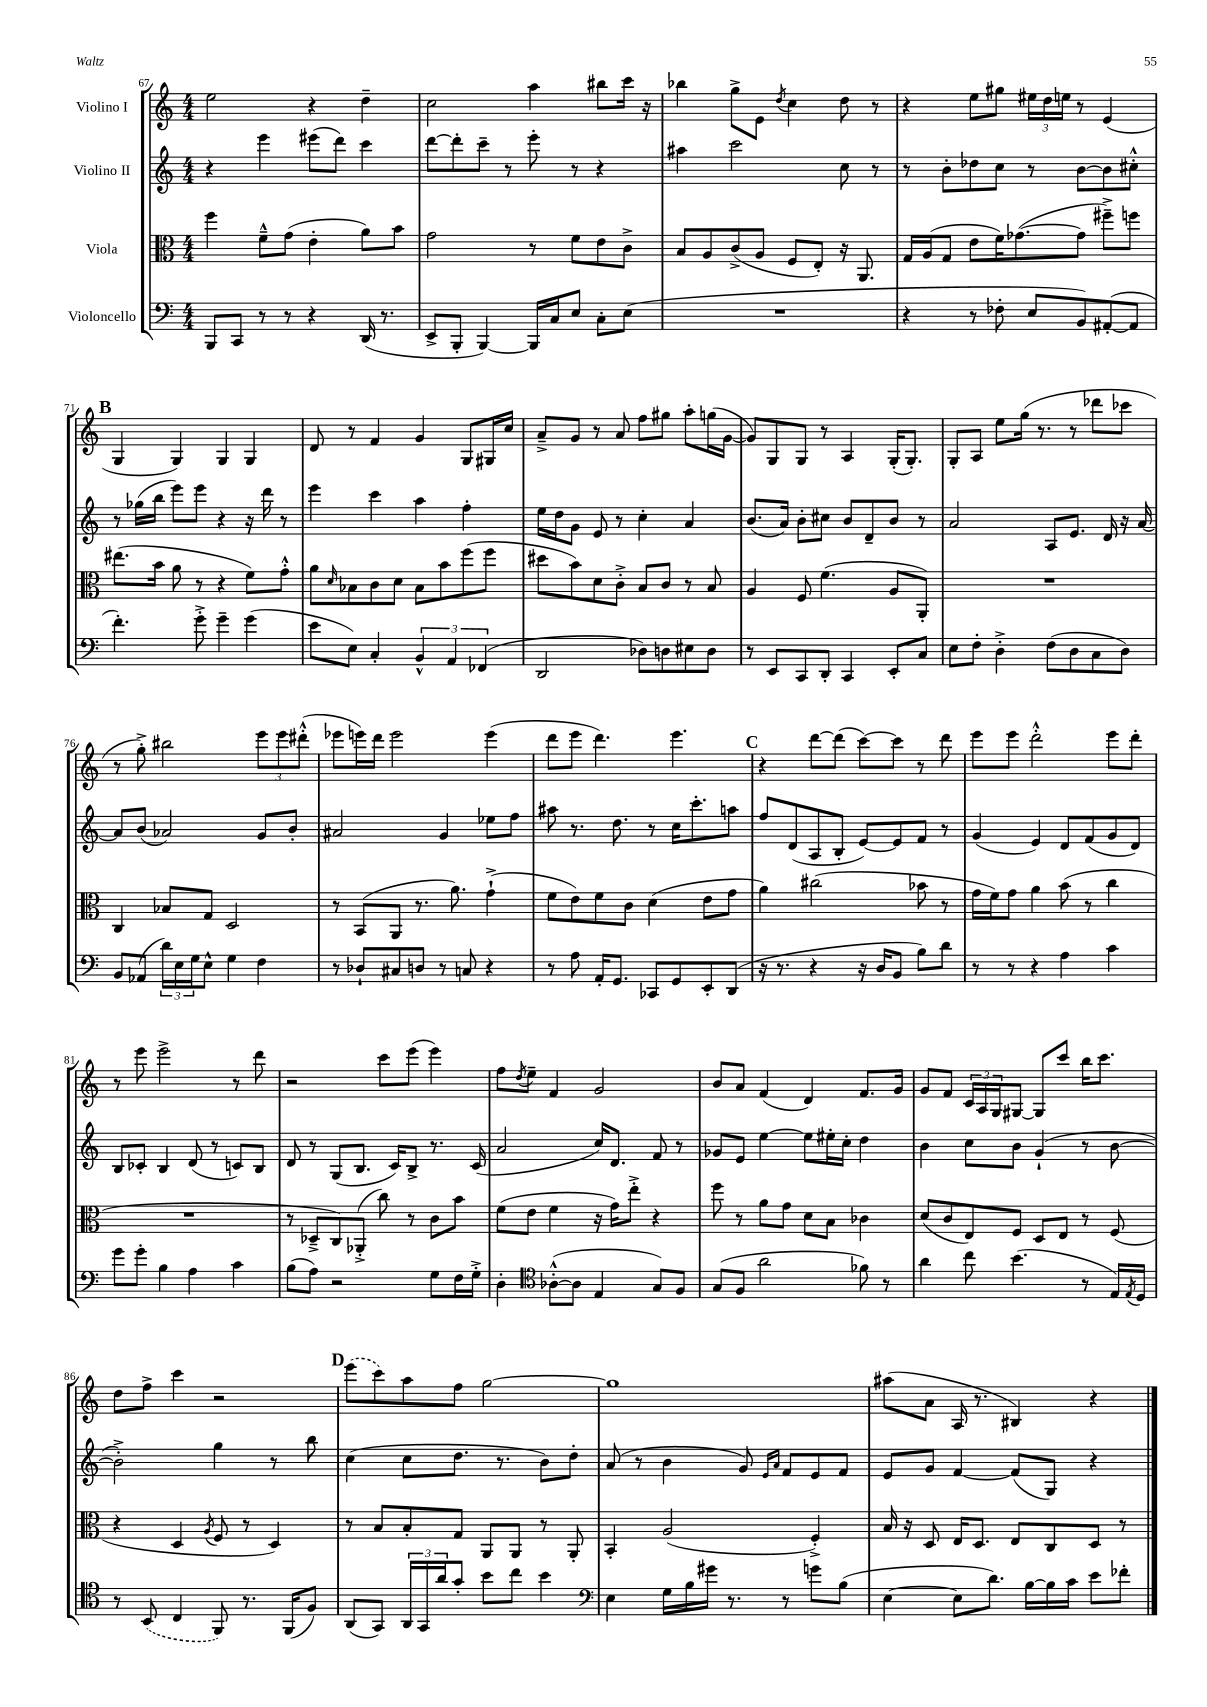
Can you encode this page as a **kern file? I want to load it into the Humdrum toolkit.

**kern	**kern	**kern	**kern
*staff4	*staff3	*staff2	*staff1
*clefF4	*clefC3	*clefG2	*clefG2
*k[]	*k[]	*k[]	*k[]
*M4/4	*M4/4	*M4/4	*M4/4
8BBB	4ff	4r	2ee
8CC	.	.	.
8r	8f~^^	4eee	.
8r	(8g	.	.
4r	4e'	(8eee#	4r
.	.	8ddd)	.
(16DD	8a)	4ccc	4dd~
8.r	.	.	.
.	8b	.	.
=	=	=	=
8EE^	2g	[8ddd	2cc
8BBB'	.	8ddd']	.
[4BBB)	.	8ccc~	.
.	.	8r	.
16BBB]	8r	8eee'	4aa
16C	.	.	.
8E	8f	8r	.
8C'	8e	4r	8bb#
(8E	8c^	.	16ccc
.	.	.	16r
=	=	=	=
1r	8B	4aa#	4bb-
.	8A	.	.
.	(8c^	2ccc	8gg^
.	8A	.	8e
.	.	.	8qdd
.	8F	.	4cc
.	8E')	.	.
.	16r	8cc	8dd
.	8.AA	.	.
.	.	8r	8r
=	=	=	=
4r	16G	8r	4r
.	(16A	.	.
.	8G	8b'	.
8r	8e	8dd-	8ee
8F-'	16f)	8cc	8gg#
.	([8.g-	.	.
8E	.	8r	24ee#
.	.	.	24dd
.	.	.	24ee
8BB)	8g-]	[8b	8r
([8AA#'	8ff#~^)	8b]	(4e
8AA#]	8ff	8cc#'^^	.
=	=	=	=
4.f')	(8.ee#	8r	4G
.	.	(16gg-	.
.	16b	16bb	.
.	8a	8eee)	4G)
8g'^	8r	8eee	.
4g~	4r	4r	4G
(4g	8f)	16r	4G
.	.	16ddd	.
.	8g'^^	8r	.
=	=	=	=
8e	8a	4eee	8d
.	16qqd	.	.
8E)	8B-	.	8r
4C'	8c	4ccc	4f
.	8d	.	.
6BB^^	8B-	4aa	4g
.	8b	.	.
6AA	.	.	.
.	(8ff	4ff'	8G
(6FF-	.	.	.
.	8ff	.	16G#
.	.	.	16cc
=	=	=	=
2DD	8dd#	16ee	8a~^
.	.	16dd	.
.	8b)	8g	8g
.	8d	8e	8r
.	8c'^	8r	8a
8D-)	8B	4cc'	8ff
8D	8c	.	8gg#
8E#	8r	4a	8aa'
8D	8B	.	(16gg
.	.	.	[16g
=	=	=	=
8r	4A	(8.b	8g])
8EE	.	.	8G
.	.	16a)	.
8CC	8F	8b'	8G
8DD'	(4.f	8cc#	8r
4CC	.	8b	4A
.	.	8d~	.
8EE'	8A	8b	(16G'
.	.	.	8.G')
8C	8AA')	8r	.
=	=	=	=
8E	1r	2a	8G'
8F'	.	.	8A
4D'^	.	.	8ee
.	.	.	(16gg
.	.	.	8.r
(8F	.	8A	.
8D	.	8.e	8r
8C	.	.	8ddd-
.	.	16d	.
8D)	.	16r	8ccc-
.	.	[16a	.
=	=	=	=
8BB	4C	8a]	8r
(8AA-	.	(8b	8gg'^)
24d)	8B-	2a-)	2bb#
24E	.	.	.
24G	.	.	.
8E^^	8G	.	.
4G	2D	.	.
4F	.	8g	12eee
.	.	.	12eee
.	.	8b'	.
.	.	.	(12ddd#'^^
=	=	=	=
8r	8r	2a#	8eee-
8D-`	(8BB	.	16eee)
.	.	.	16ddd
8C#	8AA	.	2eee
8D	8.r	.	.
8r	.	4g	.
.	8.a)	.	.
8C	.	.	.
4r	(4g`^	8ee-	(4eee
.	.	8ff	.
=	=	=	=
8r	8f	8aa#	8ddd
8A	8e)	8.r	8eee
16AA'	8f	.	4.ddd)
8.GG	.	8.dd	.
.	8c	.	.
8CC-	(4d	8r	.
8GG	.	16cc	4.eee
.	.	8.ccc'	.
8EE'	8e	.	.
(8DD	8g	8aa	.
=	=	=	=
16r	4a)	8ff	4r
8.r	.	.	.
.	.	(8d	.
4r	(2cc#	8A	[8ddd
.	.	8B'	(8ddd]
16r	.	[8e)	[8ccc)
16D	.	.	.
8BB	.	8e]	8ccc]
8B)	8b-	8f	8r
8d	8r	8r	8ddd
=	=	=	=
8r	16g	(4g	8eee
.	16f)	.	.
8r	8g	.	8eee
4r	4a	4e)	2ddd'^^
4A	(8b	8d	.
.	8r	(8f	.
4c	4cc	8g	8eee
.	.	8d)	8ddd'
=	=	=	=
8g	1r	8B	8r
8g'	.	8c-'	8eee
4B	.	4B	2eee^
4A	.	(8d	.
.	.	8r	.
4c	.	8c)	8r
.	.	8B	8ddd
=	=	=	=
(8B	8r	8d	2r
8A)	8D-~^	8r	.
2r	8C)	(8G	.
.	(8AA-'^	8.B	.
.	8cc)	.	8ccc
.	.	16c)	.
.	8r	8B^	(8eee
8G	8c	8.r	4eee)
16F	8b	.	.
16G'^	.	(16c	.
=	=	=	=
4D'	(8f	2a	8ff
.	.	.	8qdd
.	8e	.	8ee~
*clefC4	*	*	*
([8A-'^^	4f	.	4f
8A-]	.	.	.
4E	16r	16cc)	2g
.	16g)	8.d	.
.	8ee'^	.	.
8G)	4r	8f	.
8F	.	8r	.
=	=	=	=
(8G	8ff	8g-	8b
8F	8r	8e	8a
2a	8a	[4ee	(4f
.	8g	.	.
.	8d	8ee]	4d)
.	8B	16ee#'	.
.	.	16cc'	.
8f-)	4c-	4dd	8.f
8r	.	.	.
.	.	.	16g
=	=	=	=
4a	(8d	4b	8g
.	8c	.	8f
8cc	8E)	8cc	24c
.	.	.	24A
.	.	.	24G
(4.b	8F	8b	[8G#
.	8D	(4g`	8G#]
.	8E	.	8ccc
8r	8r	8r	16bb
.	.	.	8.ccc
16E)	(8F	[8b	.
8qE	.	.	.
16D	.	.	.
=	=	=	=
8r	4r	2b'^])	8dd
(8BB	.	.	8ff^
4C	4D	.	4ccc
.	8qA	.	.
8FF)	8F	4gg	2r
8.r	8r	.	.
.	4D)	8r	.
(16FF	.	.	.
8F)	.	8bb	.
=	=	=	=
(8AA	8r	(4cc	(8eee
8GG)	8B	.	8ccc)
24AA	8B'	8cc	8aa
24GG	.	.	.
24a	.	.	.
8g'	8G	8.dd	8ff
8b	8AA	.	[2gg
.	.	8.r	.
8cc	8AA	.	.
4b	8r	8b)	.
.	8AA'	8dd'	.
=	=	=	=
*clefF4	*	*	*
4E	4BB'	(8a	1gg]
.	.	8r	.
16G	(2A	4b	.
16B	.	.	.
16g#	.	.	.
8.r	.	.	.
.	.	8g)	.
.	.	16qqe	.
.	.	16qqa	.
8r	.	8f	.
8g	4F'^)	8e	.
(8B	.	8f	.
=	=	=	=
[4E	16B	8e	(8aa#
.	16r	.	.
.	8D	8g	8a
8E]	16E	[4f	16A
.	8.D	.	8.r
8.d)	.	.	.
.	8E	(8f]	4B#)
[16B	.	.	.
16B]	8C	8G)	.
16c	.	.	.
8e	8D	4r	4r
8f-'	8r	.	.
==	==	==	==
*-	*-	*-	*-
